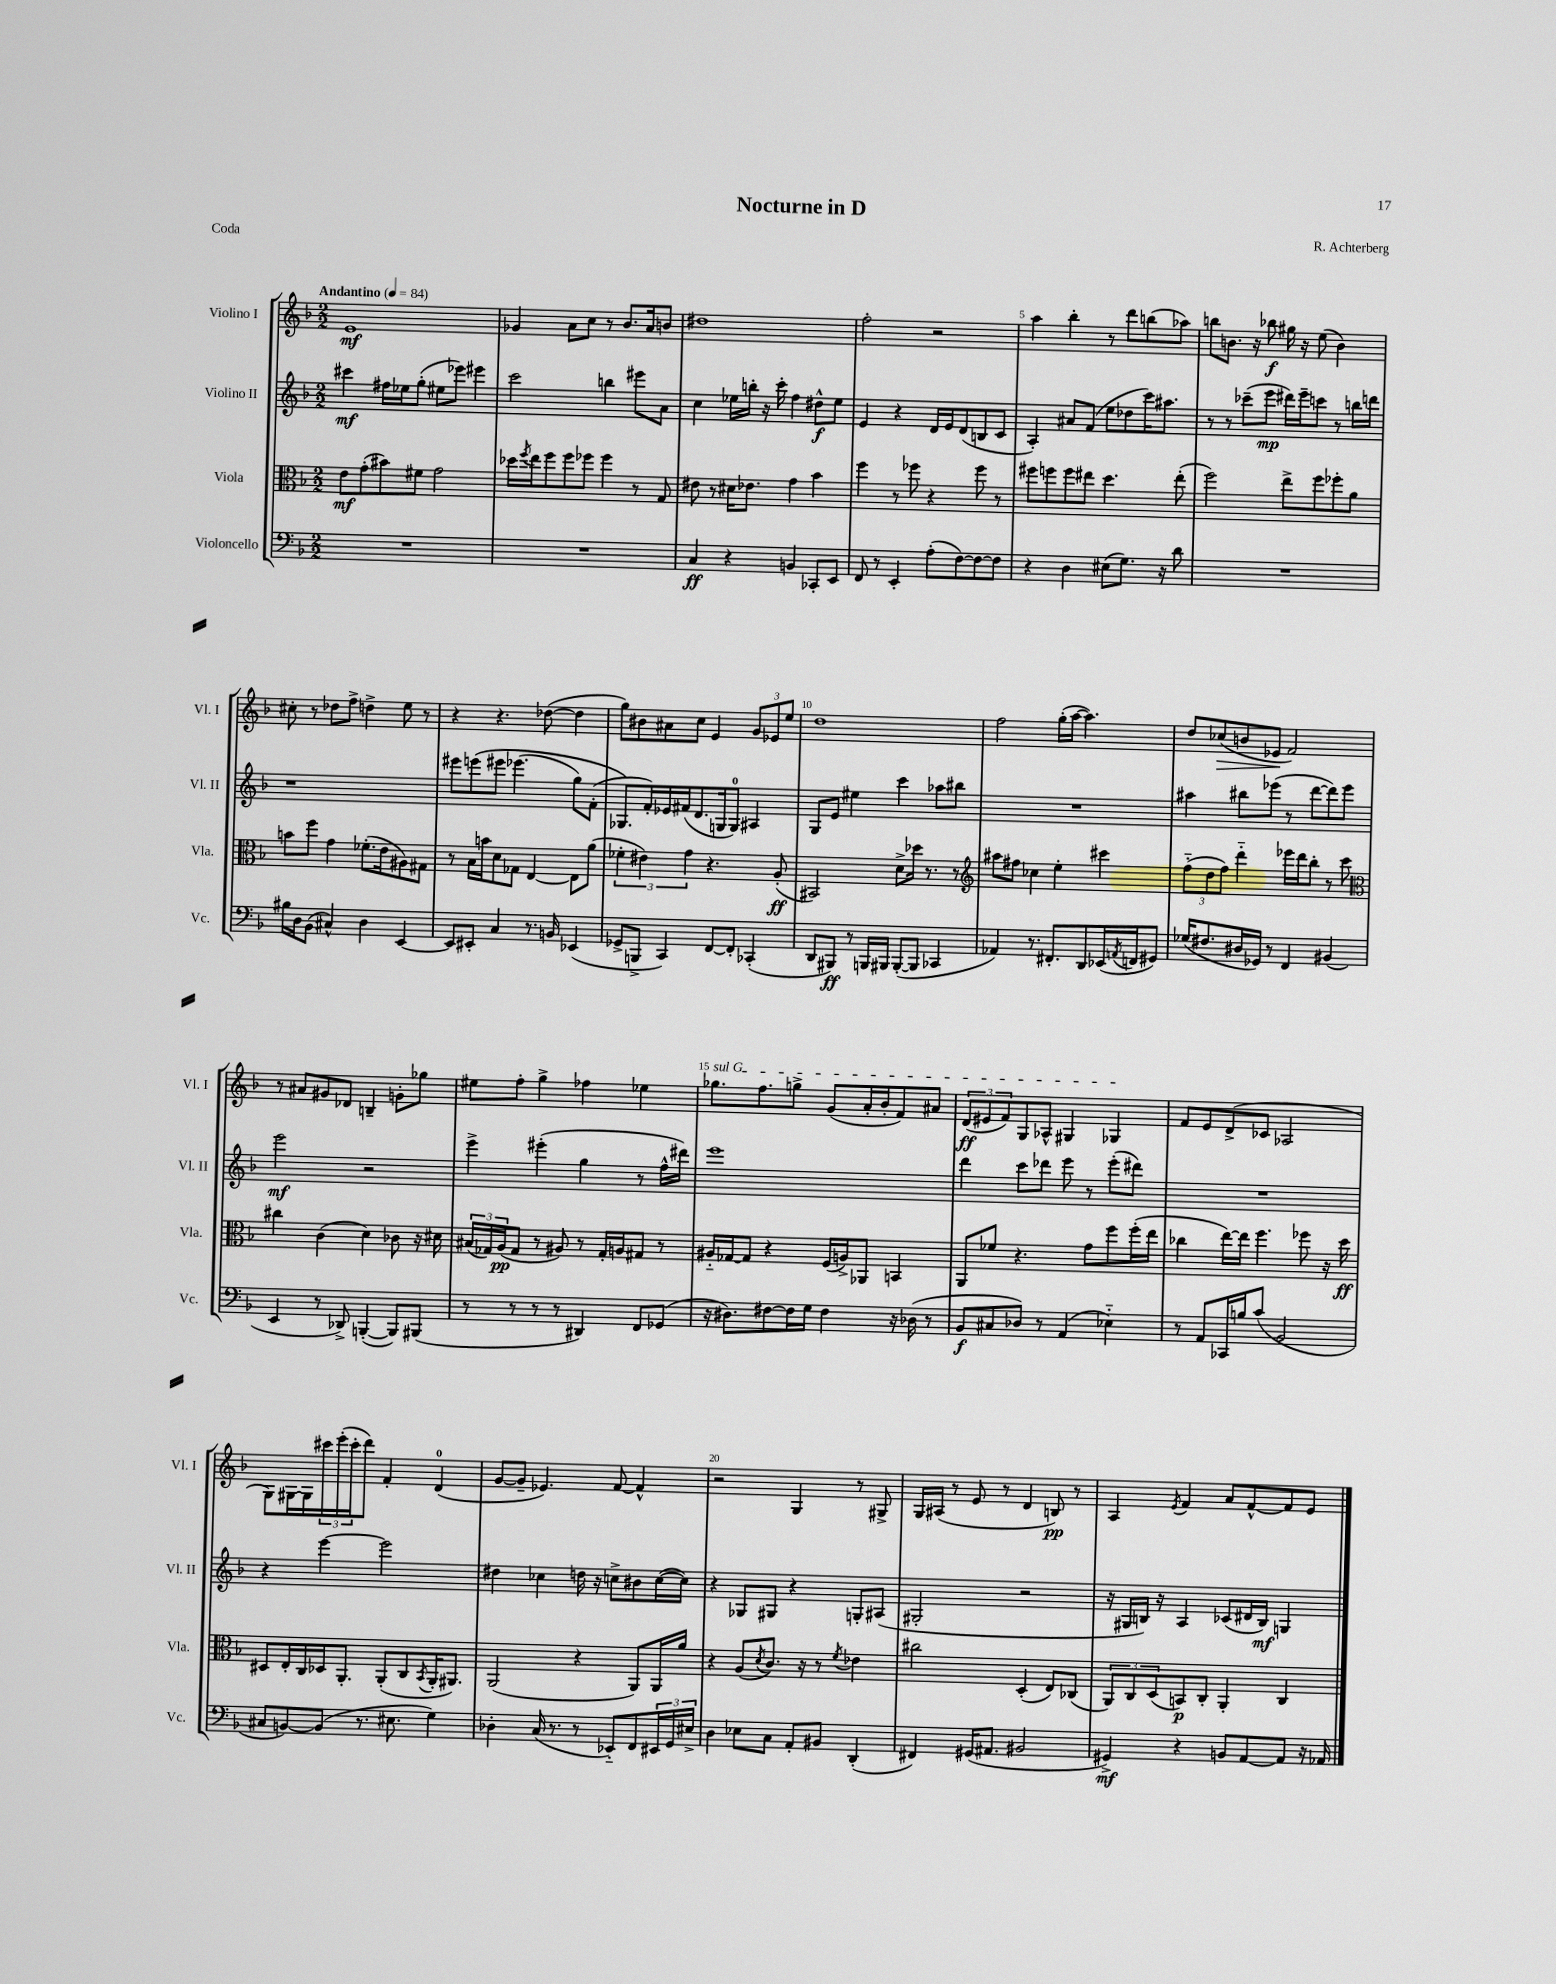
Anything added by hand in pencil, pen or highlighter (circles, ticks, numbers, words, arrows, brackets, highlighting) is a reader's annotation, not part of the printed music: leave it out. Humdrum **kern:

**kern	**kern	**kern	**kern
*staff4	*staff3	*staff2	*staff1
*clefF4	*clefC3	*clefG2	*clefG2
*k[b-]	*k[b-]	*k[b-]	*k[b-]
*M2/2	*M2/2	*M2/2	*M2/2
*MM84	*MM84	*MM84	*MM84
1r	8e\L	4ccc#\	1e
.	(8g'\	.	.
.	8b#\)	16ff#\LL	.
.	.	16ee-\J	.
.	8f#\J	(8gg'\J	.
.	2g\	8ee#\L	.
.	.	8eee-\J)	.
.	.	4eee#\	.
=	=	=	=
1r	16dd-\LL	2ccc\	4g-/
.	8qff/	.	.
.	16ee\J	.	.
.	8ff\	.	.
.	8ff\	.	8a\L
.	8ff-\J	.	8cc\J
.	4ff-\	4bb\	8r
.	.	.	8.b-/L
.	8r	8eee#\L	.
.	.	.	16a/k
.	8G/	8a\J	8b/J
=	=	=	=
4C/	8e#\	4cc\	1dd#
.	8r	.	.
4r	16d#\LK	16ee-\LL	.
.	8.e-\J	16bb'\JJ	.
.	.	16r	.
.	.	16ccc'\	.
4BB/	4g\	4ff\	.
8CC-'/L	4b-\	8dd#^^\L	.
8EE/J	.	8ee-\J	.
=	=	=	=
8FF/	4ff\	4e/	2ff'\
8r	.	.	.
4EE'/	8r	4r	.
.	8ff-\	.	.
(8A'\L	4r	16d/LL	2r
.	.	16e/J	.
[8F\)	.	(8d/	.
8F\_	8ff-\	8B/	.
8F\]J	8r	8c/J	.
=	=	=	=
4r	8ff#\L	4A'/)	4aa\
.	8ff\	.	.
4D\	8ff\	8a#/L	4bb-'\
.	8ee#\J	(8f/J	.
(8E#\L	4.dd\	8ee\L	8r
8.G\J)	.	8dd-\	8ddd\L
.	.	16ccc\K)	(8bb\
16r	.	8.aa#\J	.
8d\	(8ee#'\	.	8aa-\J)
=	=	=	=
1r	2ff\)	8r	8bb\L
.	.	8r	8.b\J
.	.	(8ccc-~\L	.
.	.	.	16r
.	.	8eee\J	8bb-\
.	8ee^\L	16ddd#\LL)	16gg#\
.	.	16eee~\J	16r
.	8ff\	8ccc\J	(8ee\
.	8ff-'\	8r	4b\)
.	8a\J	16bb\LL	.
.	.	16ddd\JJ	.
=	=	=	=
16B#\LL	8b\L	1r	8cc#'\
16D\J	.	.	.
(8BB-\J	8ff\J	.	8r
4C#^^/)	4g\	.	8dd-\L
.	.	.	8ff^\J
4D\	(8.f-'\L	.	4dd^\
.	16e\k	.	.
[4EE/	8A#\)	.	8ee\
.	8G#\J	.	8r
=	=	=	=
8EE/]L	8r	8eee#\L	4r
8EE#'/J	16B-\LL	&(8eee\	.
.	16b\J	.	.
4C/	8d\	8eee#\J	4.r
.	8G-\J	(4.eee-\	.
8.r	[4E/	.	.
.	.	.	([8dd-\
16BB/	.	.	.
(4EE-/	8E\]L	8gg\L)	4dd-\]
.	(8a\J	(8f'\J	.
=	=	=	=
8GG-^/L	6f-'\	8.G-/L&)	8gg\L)
8BBB^/J	.	.	8b#\
.	6e#\)	.	.
.	.	16f'/L)	.
4CC/)	.	16e-/	8a#\
.	.	(16f#/J	.
.	6g\	.	.
.	.	8.d/	8cc\J
[8FF/L	4.r	.	4e/
.	.	16G/k	.
8FF'/]J	.	8G/J)	.
(4CC-'/	.	4A#/	12g/L
.	.	.	12e-/
.	(8A'/	.	.
.	.	.	12ee/J
=	=	=	=
8DD/L	2BB#/)	8G/L	1dd
8BBB#/J)	.	8e/J	.
8r	.	4ee#\	.
16BBB/LL	.	.	.
16BBB#/JJ	.	.	.
([8BBB#'/L	8d^\L	4ccc\	.
8BBB#/]J	16dd-\Jk	.	.
.	8.r	.	.
4CC-/	.	8aa-\L	.
.	8r	8bb#\J	.
=	=	=	=
*	*clefG2	*	*
4AA-/)	8aa#\L	1r	2ff\
.	8ff#\J	.	.
8.r	4cc-\	.	.
8.FF#'/L	.	.	.
.	4ee'\	.	(16gg'\LL
.	.	.	[16aa\JJ
8DD/	.	.	4.aa\])
(16EE-/L	4ccc#\	.	.
8qAA/	.	.	.
16FF/J	.	.	.
8GG#/J)	.	.	.
=	=	=	=
(16G-/LK	(12ff'~\L	4aa#\	8dd/L
8.F#/	.	.	.
.	12dd\	.	.
.	.	.	(8cc-/
.	12ff\J)	.	.
16D#/L	4ddd'~\	8bb#\L	8b/
16GG-/JJ)	.	.	.
8r	.	(8eee-\J	8e-/J
4FF/	16eee-\LL	8r	2f/)
.	16ddd\J	.	.
.	8bb-'\J	[8ddd\L	.
(4BB#/	8r	8ddd\])	.
.	8ccc\	8eee-\J	.
=	=	=	=
*	*clefC3	*	*
4EE/	4cc#\	2eee\	8r
.	.	.	8a#/L
8r	(4c\	.	8g#/
8DD-^/)	.	.	8d-/J
([4BBB'/	4d\)	2r	4B~/
8BBB/]L)	8c-\	.	8g'\L
(8BBB#/J	16r	.	8gg-\J
.	16d#\	.	.
=	=	=	=
8r	(24B#/LL	4eee^\	8ee#\L
.	24G-/)	.	.
.	(24A/J	.	.
8r	8G-/J	.	8ff'\J
8r	8r	(4eee#'\	4gg^\
8r	8A#/)	.	.
4DD#/)	8r	4gg\	4ff-\
.	16G-'/LL	.	.
.	16A/J	.	.
8FF/L	8G#/J	8r	4ee-\
(8GG-/J	8r	16ff^^\LL	.
.	.	16ddd#\JJ)	.
=	=	=	=
16r	16A#'~/LL	1eee	8.gg-\L
8.D#\L)	[16G-/J	.	.
.	8G-/]J	.	.
.	.	.	8.ff\
[8F#\	4r	.	.
16F#\]L	.	.	8gg^\J
16G\JJ	.	.	.
4F#\	(16F/LL	.	(8g/L
.	16A^/J)	.	.
.	8AA-/J	.	16a'/L
.	.	.	16b-'/J
16r	4BB/	.	8f/)
(16D-\	.	.	.
8r	.	.	8a#/J
=	=	=	=
8BB-/L	8AA/L	4ddd\	(12d/L
.	.	.	12e#/
8C#/	8f-/J	.	.
.	.	.	12f/)
8D-/J)	4.r	8ccc\L	8G/
8r	.	8ddd-\J	8A-^^/J
(4AA/	.	8eee\	4G#/
.	8g\L	8r	.
4E-'~\)	8ff\	(8eee'\L	4G-/
.	(16ff'\L	8ddd#\J)	.
.	16ee\JJ	.	.
=	=	=	=
8r	4cc-\	1r	8f/L
8AA/L	.	.	8e/
16CC-/L	[16ee\LL)	.	(8d^/
16B/J	16ee\]JJ	.	.
(8c/J	4.ff\	.	8c-/J
2BB-/	.	.	2A-/
.	8ff-\	.	.
.	16r	.	.
.	16dd\	.	.
=	=	=	=
8C#/L	8D#/L	4r	8G\L)
[8BB/)	16E'/L	.	[16G#\L
.	16C/	.	16G#\]
(8BB/]J	16D-/J	[4eee\	24ccc#\
.	.	.	(24eee'\
.	8.AA'/J	.	.
.	.	.	24ccc#'\J
8.r	.	.	8ddd\J)
.	(8AA'/L	2eee\]	4f'/
8.E#\	.	.	.
.	8C/	.	.
.	8qBB-/	.	.
4G\)	16AA'/K	.	(4d/
.	8.AA#/J)	.	.
=	=	=	=
4D-'\	(2AA/	4dd#\	[8g/L
.	.	.	8g~/]J
(16C/	.	4cc-\	4.e-/)
8.r	.	.	.
8r	4r	16dd\	.
.	.	16r	.
8EE-'~/L)	.	8cc^\L	[8f/
8FF/	8AA/L)	8b#\	4f^^/]
24EE#/L	16AA/L	([16cc\L	.
24GG/	.	.	.
.	16a/JJ	16cc\]JJ)	.
24E#^/JJ	.	.	.
=	=	=	=
4D\	4r	4r	2r
8E-\L	(8A/L	8G-/L	.
.	8qd/	.	.
8C\J	8.c/J)	8G#/J	.
8AA'/L	.	4r	4G/
.	16r	.	.
8BB#/J	8r	.	.
.	8qf/	.	.
(4DD'/	4e-\	8G'/L	8r
.	.	(8A#/J	8G#^/
=	=	=	=
4FF#/)	2cc#\	2G#'/	16G/LL
.	.	.	(16A#/JJ
.	.	.	8r
(16GG#/LK	.	.	8e/
8.AA#/J	.	.	.
.	.	.	8r
2BB#/	(4D'/	2r	4d/
.	8E/L)	.	8B/)
.	(8C-/J	.	8r
=	=	=	=
4GG#^/)	12AA/L)	16r	4A/
.	.	16G#/LL	.
.	12C/	.	.
.	.	16B/JJ)	.
.	(12D/	.	.
.	.	16r	.
.	.	.	8qe/
4r	8BB/)	4A/	4f/
.	8C'/J	.	.
8BB/L	4AA'/	(8c-/L	8a/L
[8AA/	.	16d#/L	[8f^^/
.	.	16B/JJ)	.
8AA/]J	4C/	4G/	8f/]
16r	.	.	8e/J
16AA-/	.	.	.
==	==	==	==
*-	*-	*-	*-
